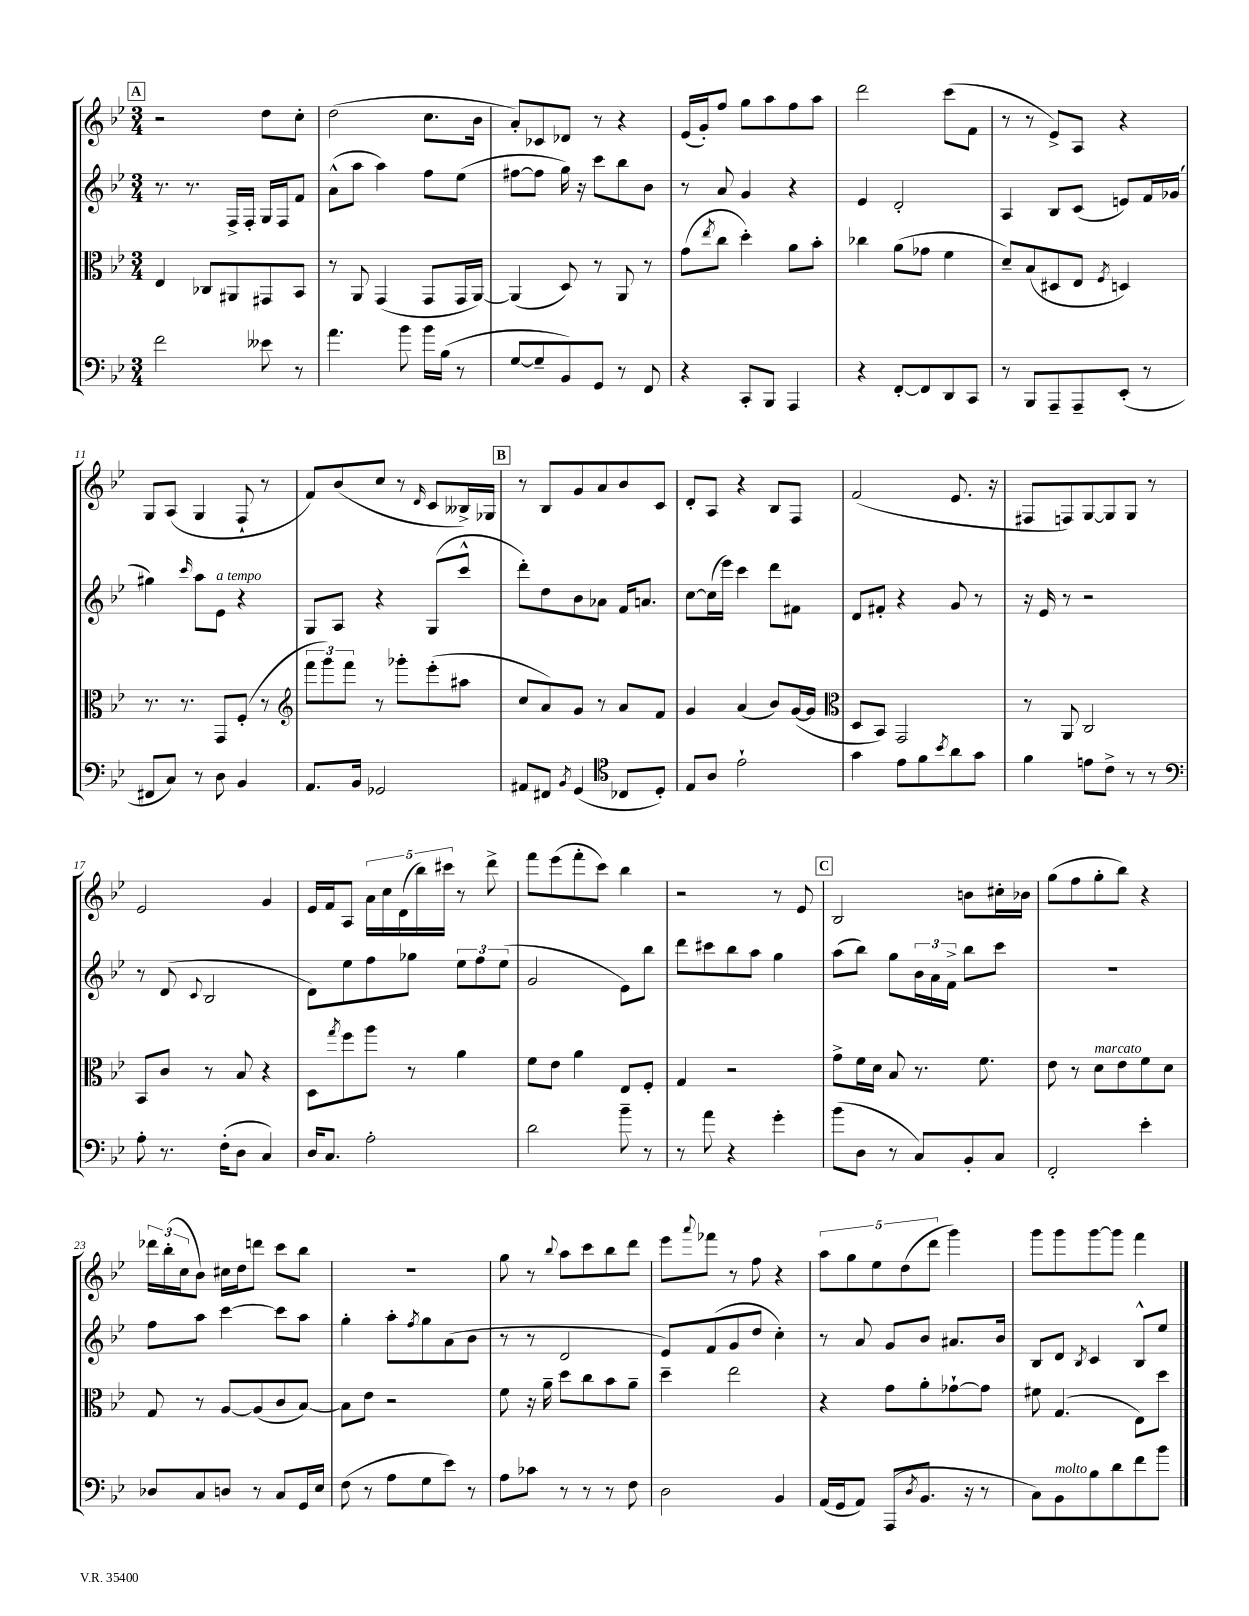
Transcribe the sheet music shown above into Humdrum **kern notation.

**kern	**kern	**kern	**kern
*staff4	*staff3	*staff2	*staff1
*clefF4	*clefC3	*clefG2	*clefG2
*k[b-e-]	*k[b-e-]	*k[b-e-]	*k[b-e-]
*M3/4	*M3/4	*M3/4	*M3/4
2f\	4E-/	8.r	2r
.	.	8.r	.
.	8C-/L	.	.
.	8AA#/	16F^/LL	.
.	.	16F'/JJ	.
8e--\	8GG#/	16G/LL	8dd\L
.	.	16F/J	.
8r	8BB-/J	8f/J	8cc'\J
=	=	=	=
4.a\	8r	(8a^^\L	(2dd\
.	8AA/	8aa\J	.
.	(4GG/	4aa\)	.
8b-\	.	.	.
16b-\LL	8GG/L	8ff\L	8.cc\L
(16B-\JJ	.	.	.
8r	16GG/L	(8ee-\J	.
.	[16AA/JJ)	.	16b-\Jk
=	=	=	=
[8G/L	(4AA/]	[8ff#\L	8a'/L)
8G~/]	.	8ff#\]J	8c-/
8BB-/)	8D/)	16gg\)	8d-/J
.	.	16r	.
8GG/J	8r	8ccc\L	8r
8r	8AA/	8bb-\	4r
8FF/	8r	8b-\J	.
=	=	=	=
4r	(8g\L	8r	(16e-/LL
.	.	.	16g'/J)
.	8qee-/	.	.
.	8cc\J	8a/	8ff/J
8CC'/L	4dd'\)	4g/	8gg\L
8BBB-/J	.	.	8aa\
4AAA/	8a\L	4r	8ff\
.	8b-'\J	.	8aa\J
=	=	=	=
4r	4cc-\	4e-/	2ddd\
[8FF'/L	(8a\L	2d'/	.
8FF/]	8g-\J	.	.
8DD/	4f\	.	(8ccc\L
8CC/J	.	.	8f\J
=	=	=	=
8r	8d~/L)	4A/	8r
8BBB-/L	(8B-/	.	8r
8AAA~/	8D#/	8B-/L	8e-^/L)
8AAA~/	8E-/J	(8c/J	8A/J
.	8qF/	.	.
(8EE-'/J	4D/)	8e/L)	4r
8r	.	16f/L	.
.	.	(16g-/JJ	.
=	=	=	=
8FF#/L	8.r	4gg#\)	8G/L
8C/J)	.	.	(8A/J
.	8.r	.	.
.	.	16qqccc/	.
8r	.	8aa\L	4G/
8D\	8GG/L	8e-\J	.
4BB-/	(8F'/J	4r	8F`/
.	8r	.	8r
=	=	=	=
*	*clefG2	*	*
8.AA/L	12fff\L	8G/L	8f/L)
.	12ggg\)	.	.
.	.	8A/J	(8b-/
.	12fff\J	.	.
16BB-/Jk	.	.	.
2GG-/	8r	4r	8cc/J
.	8ggg-'\L	.	8r
.	.	.	16qqd/
.	(8eee-'\	(8G/L	8c/L
.	8aa#\J	8ccc^^/J	16B--^/L)
.	.	.	16G-/JJ
=	=	=	=
8AA#/L	8cc/L	8ddd'\L)	8r
8FF#/J	8a/)	8dd\	8B-/L
8qBB-/	.	.	.
(4GG/	8g/J	8b-\	8g/
.	8r	8a-\J	8a/
*clefC4	*	*	*
8C-/L	8a/L	16f/LK	8b-/
.	.	8.a/J	.
8D'/J)	8f/J	.	8c/J
=	=	=	=
8E-/L	4g/	[8cc\L	8d'/L
8A/J	.	(16cc\]L	8A/J
.	.	16eee-\JJ)	.
2e-`\	(4a/	4ccc\	4r
.	8b-/L)	8ddd\L	8B-/L
.	([16g/L	8f#\J	8F/J
.	16g/]JJ	.	.
=	=	=	=
*	*clefC3	*	*
4g\	8D/L	8d/L	(2f/
.	8BB-/J)	8f#'/J	.
8e-\L	2GG/	4r	.
8f\	.	.	.
8qb-/	.	.	.
8a\	.	8g/	8.e-/
8g\J	.	8r	.
.	.	.	16r
=	=	=	=
4f\	8r	16r	8F#/L
.	.	16e-/	.
.	8AA/	8r	8F/)
8e\L	2C/	2r	[8G/
8c^\J	.	.	8G/]
8r	.	.	8G/J
8r	.	.	8r
=	=	=	=
*clefF4	*	*	*
8A'\	8BB-/L	8r	2e-/
8.r	8c/J	(8d/	.
.	.	8qqc/	.
.	8r	2B-/	.
(16F'\LK	.	.	.
8D\J	8B-/	.	.
4C/)	4r	.	4g/
=	=	=	=
16D/LK	8D\L	8d\L)	16e-/LL
8.C/J	.	.	16f/J
.	8qgg/	.	.
.	8ff\	8ee-\	8A/J
2A'\	8aa\J	8ff\	20a\LL
.	.	.	20cc\
.	.	.	(20d\
.	8r	8gg-\J	.
.	.	.	20bb-\)
.	.	.	20ccc#\JJ
.	4a\	12ee-\L	8r
.	.	12ff\	.
.	.	.	8ddd^\
.	.	(12ee-\J	.
=	=	=	=
2d\	8f\L	2g/	8fff\L
.	8e-\J	.	(8eee-\
.	4a\	.	8fff'\
.	.	.	8ccc\J)
8b-~\	8E-/L	8e-\L)	4bb-\
8r	8F'/J	8bb-\J	.
=	=	=	=
8r	4G/	8ddd\L	2r
8a\	.	8ccc#\	.
4r	2r	8bb-\	.
.	.	8aa\J	.
4g'\	.	4gg\	8r
.	.	.	8e-/
=	=	=	=
(8b-\L	8g^\L	(8aa\L	2B-/
8D\J	16f\L	8bb-\J)	.
.	16d\JJ	.	.
8r	8B-/	8gg\L	.
8C/L)	8.r	24b-\L	.
.	.	24a\	.
.	.	24f^\JJ	.
8BB-'/	.	8bb-\L	8b\L
.	8.f\	.	.
8C/J	.	8ccc\J	16cc#'\L
.	.	.	16b-\JJ
=	=	=	=
2FF'/	8e-\	2.r	(8gg\L
.	8r	.	8ff\
.	8d\L	.	8gg'\
.	8e-\	.	8bb-\J)
4e-'\	8f\	.	4r
.	8d\J	.	.
=	=	=	=
8D-/L	8G/	8ff\L	24ddd-\LL
.	.	.	(24bb-'\
.	.	.	24cc\J
8C/	8r	8aa\J	8b-\J)
8D/J	[8A/L	[4ccc\	16cc#\LL
.	.	.	16dd\J
8r	(8A/]	.	8ddd\J
8C/L	8c/	8ccc\]L	8ccc\L
16GG/L	[8B-/J)	8aa\J	8bb-\J
16E-/JJ	.	.	.
=	=	=	=
(8F\	8B-\]L	4gg'\	2.r
8r	8e-\J	.	.
8A\L	2r	8aa'\L	.
.	.	8qff/	.
8G\	.	8gg\	.
8e-\J)	.	(8a\	.
8r	.	8b-\J	.
=	=	=	=
8A\L	8f\	8r	8gg\
8c-\J	16r	8r	8r
.	16a~\	.	.
.	.	.	8qqbb-/
8r	8dd\L	2d/	8aa\L
8r	8cc\	.	8ccc\
8r	8b-\	.	8bb-\
8F\	8a~\J	.	8ddd\J
=	=	=	=
2D\	4dd~\	8e-/L)	8eee-\L
.	.	.	8qqaaa/
.	.	(8f/	8fff-\J
.	2ee-\	8g/	8r
.	.	8dd/J	8ff\
4BB-/	.	4cc'\)	4r
=	=	=	=
(16AA/LL	4r	8r	10aa\L
16GG/J	.	.	.
.	.	.	10gg\
8AA/J)	.	8a/	.
.	.	.	10ee-\
(8AAA/L	8g\L	8g/L	.
.	.	.	(10dd\
8qD/	.	.	.
8.BB-/J	8a'\	8b-/J	.
.	.	.	10ddd\J
.	[8g-`\	8.a#/L	4ggg\)
16r	.	.	.
8r	8g-\]J	.	.
.	.	16b-/Jk	.
=	=	=	=
8C\L)	8f#\	8B-/L	8ggg\L
8BB-\	(4.G/	8d/J	8ggg\
.	.	8qB-/	.
8B-\	.	4c/	[8ggg\
8d\	.	.	8ggg\]J
8f\	8E-\L)	8B-^^/L	4fff\
8b-\J	8dd\J	8ee-/J	.
==	==	==	==
*-	*-	*-	*-
